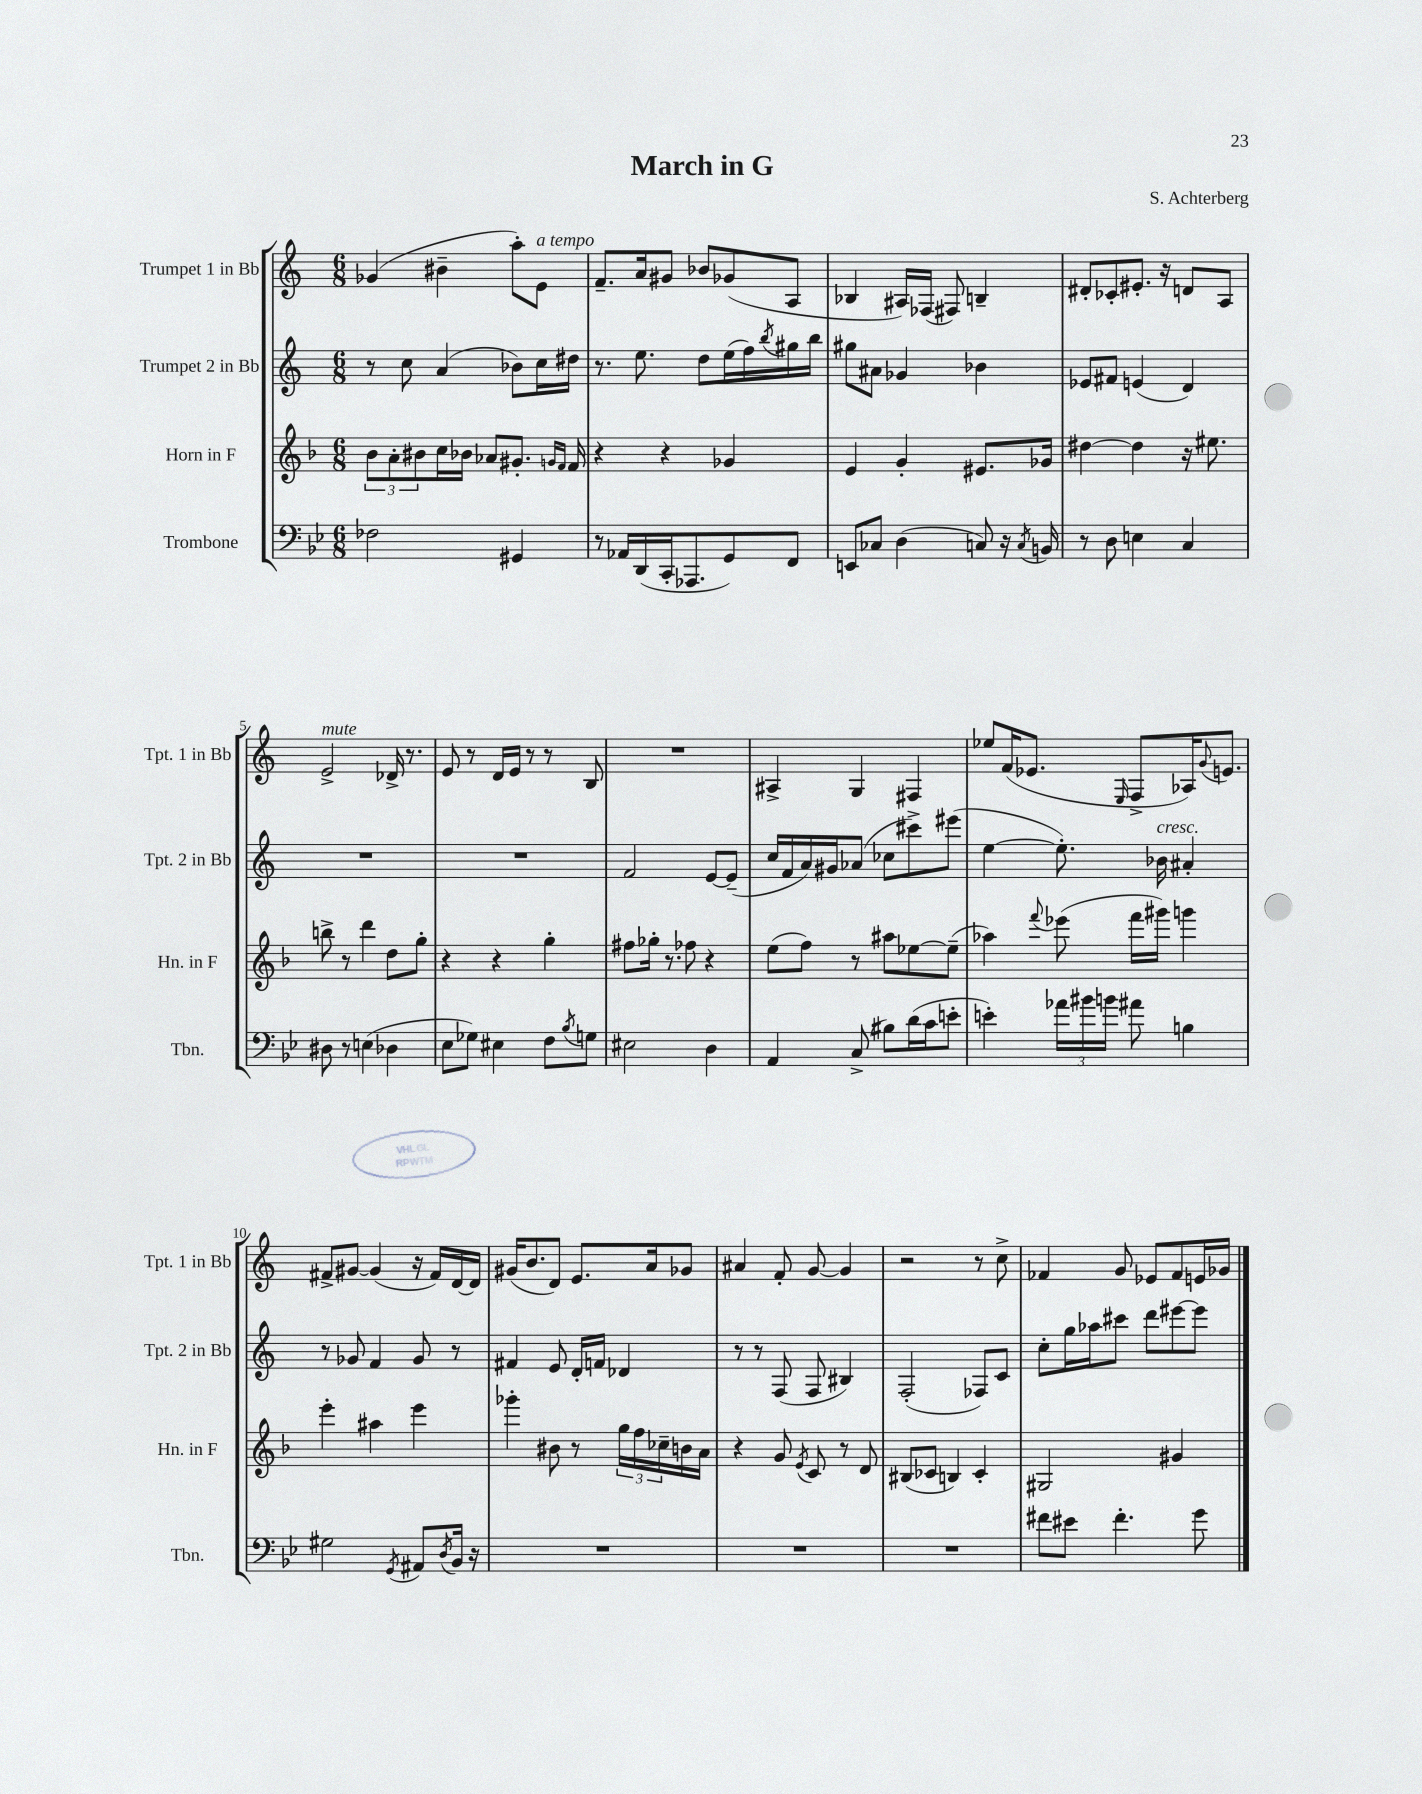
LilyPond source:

\header { title = "March in G" composer = "S. Achterberg" }
<<
\new StaffGroup <<
\new Staff = "s0" \with { instrumentName = "Trumpet 1 in Bb" shortInstrumentName = "Tpt. 1 in Bb" } {
    \clef treble \key c \major \numericTimeSignature \time 6/8
    ges'4( bis'4-- a''8-.) e'8^\markup { \italic "a tempo" } |
    f'8.-- a'16 gis'8 bes'8 ges'8( a8 |
    bes4 ais16) fes16( fis8) b4-- |
    dis'8-. ces'8-. eis'8.-. r16 d'8 a8 |
    e'2->^\markup { \italic "mute" } des'16-> r8. |
    e'8 r8 d'16 e'16 r8 r8 b8 |
    R2. |
    ais4-> g4 fis4 |
    ees''8 f'16( ees'8. \grace { e16 } f8-> aes16) \appoggiatura { g'8 } e'8. |
    fis'8-> gis'8~ gis'4( r16 fis'16) d'16~ d'16 |
    gis'16( b'8. d'8) e'8. a'16 ges'8 |
    ais'4 f'8-. g'8~ g'4 |
    r2 r8 c''8-> |
    fes'4 g'8 ees'8 fes'8 e'16 ges'16 \bar "|." |
}
\new Staff = "s1" \with { instrumentName = "Trumpet 2 in Bb" shortInstrumentName = "Tpt. 2 in Bb" } {
    \clef treble \key c \major \numericTimeSignature \time 6/8
    r8 c''8 a'4( bes'8) c''16 dis''16 |
    r8. e''8. d''8 e''16( f''16) \acciaccatura { b''8 } gis''16 b''16 |
    gis''8 ais'8 ges'4 bes'4 |
    ees'8 fis'8 e'4( d'4) |
    R2. |
    R2. |
    f'2 e'8~ e'8--( |
    c''16 f'16 a'16) gis'16 aes'8( ces''8 cis'''8->) eis'''8( |
    e''4~ e''8.-.) bes'16^\markup { \italic "cresc." } ais'4-. |
    r8 ges'8 f'4 ges'8 r8 |
    fis'4 e'8 d'16-. f'16 des'4 |
    r8 r8 f8( f8 bis4) |
    f2-.( fes8) c'8 |
    c''8-. g''16 aes''16 cis'''8 d'''8 eis'''8~ eis'''8 \bar "|." |
}
\new Staff = "s2" \with { instrumentName = "Horn in F" shortInstrumentName = "Hn. in F" } {
    \clef treble \key f \major \numericTimeSignature \time 6/8
    \tuplet 3/2 { bes'8 a'8-. bis'8 } c''16 bes'16 aes'8 gis'8.-. \grace { g'16 f'16 } f'16 |
    r4 r4 ges'4 |
    e'4 g'4-. eis'8. ges'16 |
    dis''4~ dis''4 r16 eis''8. |
    b''8-> r8 d'''4 d''8 g''8-. |
    r4 r4 g''4-. |
    fis''8 ges''16-. r8. fes''8 r4 |
    e''8( f''8) r8 ais''8 ees''8~ ees''8--( |
    aes''4) \appoggiatura { f'''8 } ees'''8( f'''16 gis'''16) g'''4 |
    e'''4-. ais''4 e'''4 |
    ges'''4-. bis'8 r8 \tuplet 3/2 { g''16 f''16 ces''16-- } b'16 a'16 |
    r4 g'8 \acciaccatura { e'8 } c'8 r8 d'8 |
    bis8( ces'8 b4) ces'4-. |
    gis2 gis'4 \bar "|." |
}
\new Staff = "s3" \with { instrumentName = "Trombone" shortInstrumentName = "Tbn." } {
    \clef bass \key bes \major \numericTimeSignature \time 6/8
    fes2 gis,4 |
    r8 aes,16 d,16( c,16-. aes,,8. g,8) f,8 |
    e,8 ces8 d4( c8) r16 \acciaccatura { c8 } b,16 |
    r8 d8 e4 c4 |
    dis8 r8 e4( des4 |
    ees8 ges8) eis4 f8 \acciaccatura { bes8 } g8 |
    eis2 d4 |
    a,4 c8->( bis8) d'16( c'16 e'8-. |
    e'4-.) \tuplet 3/2 { aes'16 bis'16 b'16 } ais'8 b4 |
    gis2 \acciaccatura { g,8 } ais,8 \acciaccatura { d8 } bes,16 r16 |
    R2. |
    R2. |
    R2. |
    fis'8 eis'8 fis'4.-. g'8 \bar "|." |
}
>>
>>
